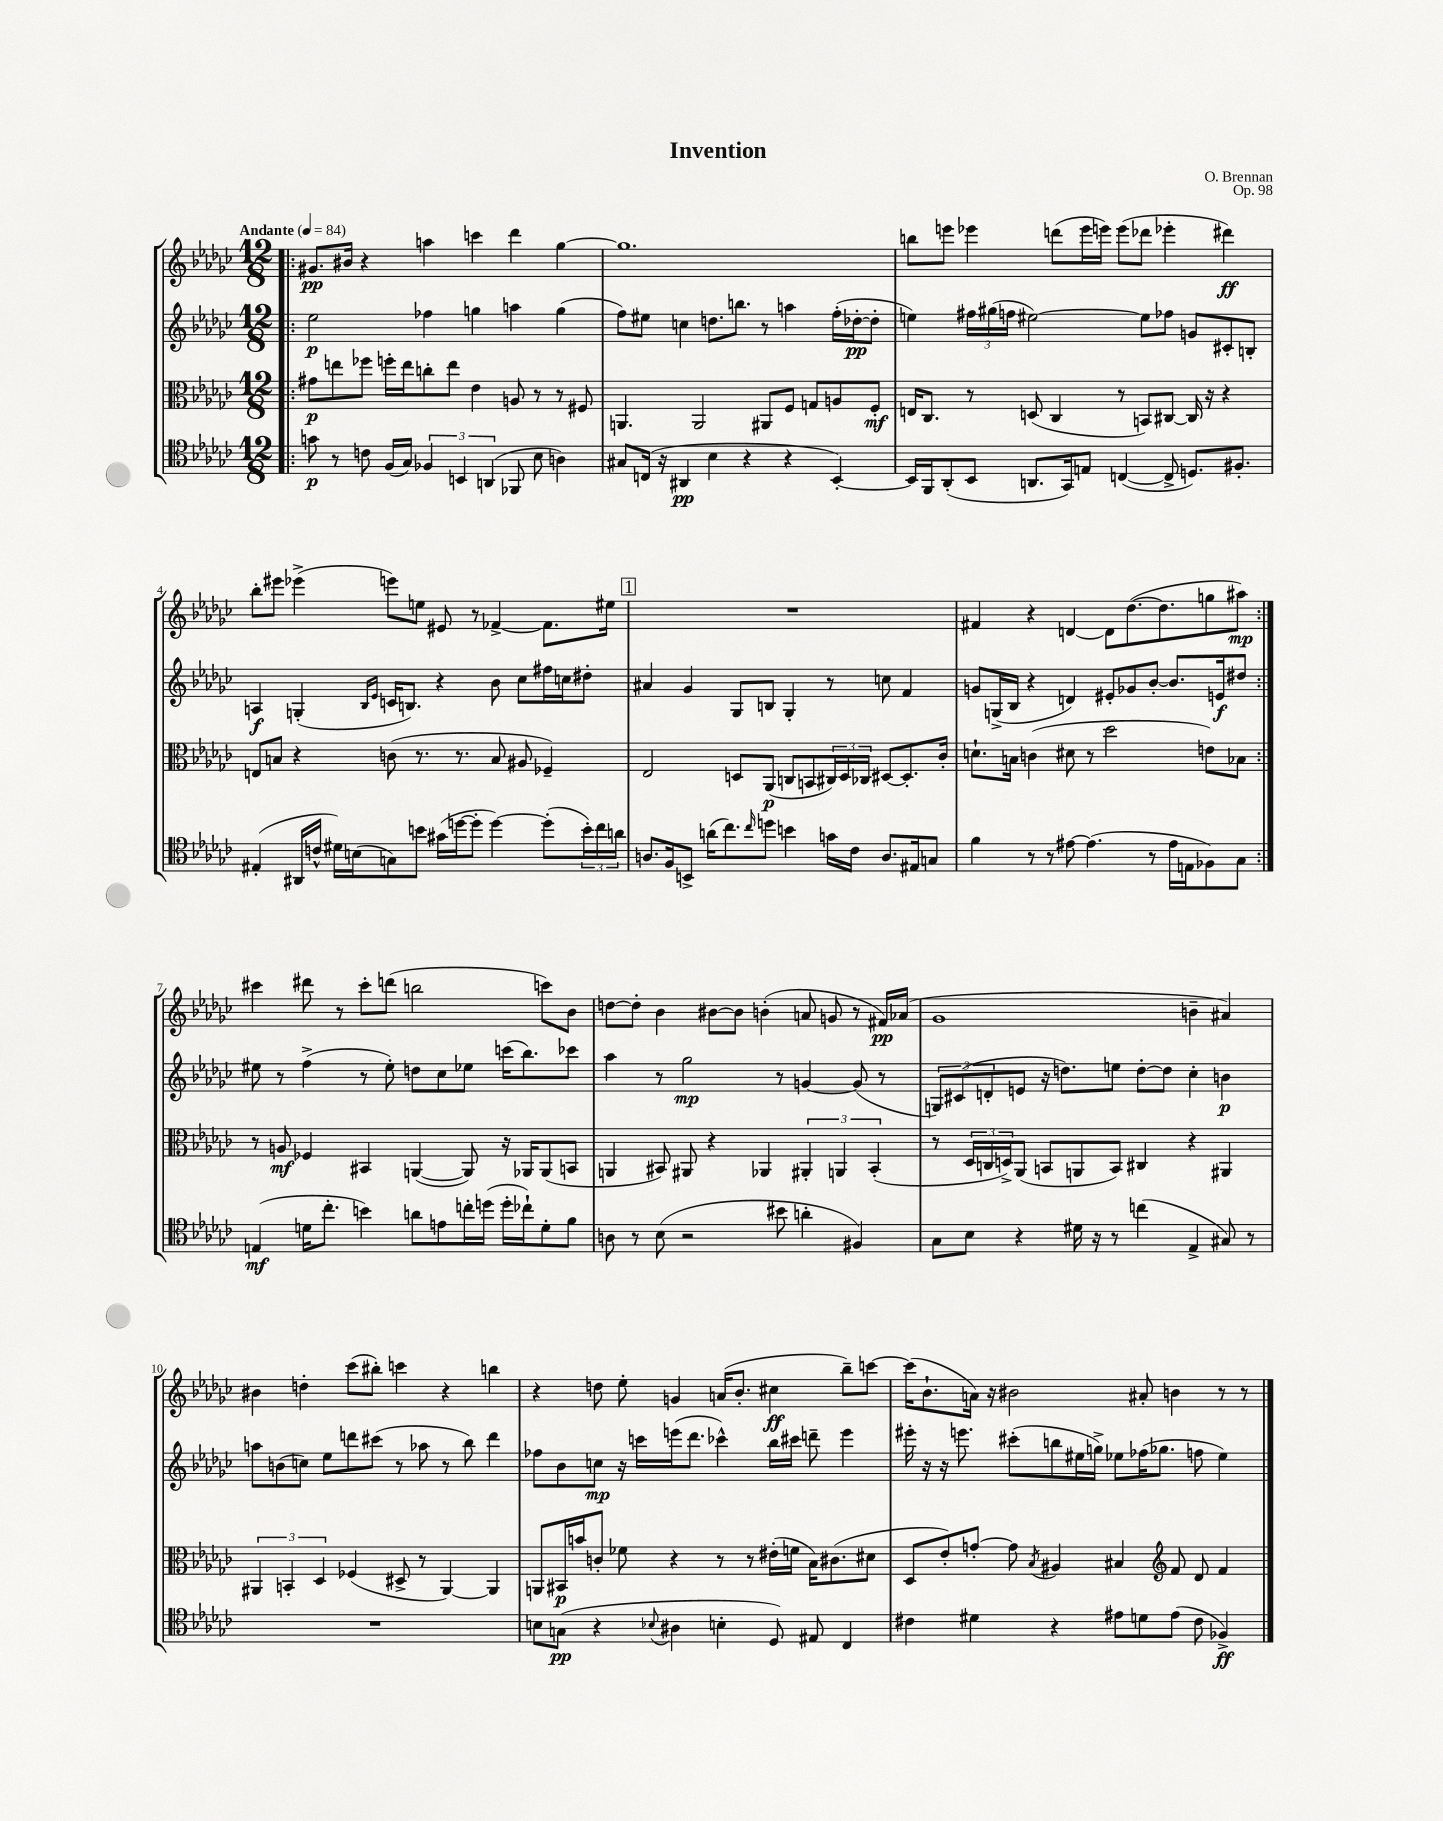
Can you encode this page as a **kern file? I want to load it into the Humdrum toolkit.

**kern	**dynam	**kern	**dynam	**kern	**dynam	**kern	**dynam
*part4	*part4	*part3	*part3	*part2	*part2	*part1	*part1
*staff4	*staff4	*staff3	*staff3	*staff2	*staff2	*staff1	*staff1
*clefC4	*	*clefC3	*	*clefG2	*	*clefG2	*
*k[b-e-a-d-g-c-]	*	*k[b-e-a-d-g-c-]	*	*k[b-e-a-d-g-c-]	*	*k[b-e-a-d-g-c-]	*
*M12/8	*	*M12/8	*	*M12/8	*	*M12/8	*
*MM84	*	*MM84	*	*MM84	*	*MM84	*
=1!|:	=1!|:	=1!|:	=1!|:	=1!|:	=1!|:	=1!|:	=1!|:
!	!	!	!	!	!	!LO:TX:a:B:t=Andante	!
8gn\	p	8g#X\L	p	2ee-\	p	8.g#X/L	pp
8r	.	8een\	.	.	.	.	.
.	.	.	.	.	.	16b#X/Jk	.
8cn\	.	8ff-X\J	.	.	.	4r	.
(16F/LL	.	16ffn'\LL	.	.	.	.	.
16G-/JJ)	.	16ee\J	.	.	.	.	.
6F-X/	.	8ccn'\	.	4ff-X\	.	4aan\	.
.	.	8ee\J	.	.	.	.	.
6BBn/	.	.	.	.	.	.	.
.	.	4e-\	.	4ggn\	.	4cccn\	.
(6AAn/	.	.	.	.	.	.	.
8FF-X/	.	8An/	.	4aan\	.	4ddd-\	.
8B-\	.	8r	.	.	.	.	.
4An\)	.	8r	.	(4gg\	.	[4gg-\	.
.	.	8F#X/	.	.	.	.	.
=2	=2	=2	=2	=2	=2	=2	=2
8G#X/L	.	4.AAn/	.	8ff\L)	.	1.gg-]	.
(16Cn/Jk	.	.	.	8ee#X\J	.	.	.
16r	.	.	.	.	.	.	.
4AA#X/	pp	.	.	4ccn\	.	.	.
.	.	2AA/	.	.	.	.	.
4B-\	.	.	.	8.ddn\L	.	.	.
.	.	.	.	8.bbn\J	.	.	.
4r	.	.	.	.	.	.	.
.	.	8AA#X/L	.	8r	.	.	.
4r	.	8F/J	.	4aan\	.	.	.
.	.	8Gn/L	.	.	.	.	.
[4BB-'/)	.	8An/	.	(16ff'\LL	.	.	.
.	.	.	.	[16dd-X'\J	pp	.	.
.	.	8F'/J	mf	8dd-'\J]	.	.	.
=3	=3	=3	=3	=3	=3	=3	=3
16BB-/LL]	.	16En/KL	.	4een\)	.	8bbn\L	.
16FF/J	.	8.C-/J	.	.	.	.	.
(8AA-'/	.	.	.	.	.	8eeen\J	.
8BB-/J	.	8r	.	24ff#X\LL	.	4eee-X\	.
.	.	.	.	(24gg#X\	.	.	.
.	.	.	.	24ffn\JJ	.	.	.
8.AAn/L	.	(8Dn/	.	[2ee#X\)	.	.	.
.	.	4C-/	.	.	.	(8dddn\L	.
16GG-/k)	.	.	.	.	.	.	.
8En/J	.	.	.	.	.	16eee-\L	.
.	.	.	.	.	.	16eeen\JJ)	.
([4Cn/	.	8r	.	.	.	(8eee\L	.
.	.	8BBn/L)	.	8ee#\L]	.	8ddd-X\J	.
8C^/]	.	[8C#X/J	.	8ff-X\J	.	4eee-X'\	.
8.Dn/L)	.	16C#/]	.	8gn/L	.	.	.
.	.	16r	.	.	.	.	.
.	.	4r	.	8c#X'/	.	4ddd#X\)	ff
8.F#X'/J	.	.	.	.	.	.	.
.	.	.	.	8Bn'/J	.	.	.
!!LO:LB:g=z
=4	=4	=4	=4	=4	=4	=4	=4
(4E#X'/	.	8En/L	.	4An/	f	8bb-'\L	.
.	.	8Bn/J	.	.	.	8eee#X\J	.
16AA#X/LL	.	4r	.	(4Gn'/	.	(4eee-X^\	.
16cn^^/JJ	.	.	.	.	.	.	.
16d#X\LL)	.	.	.	.	.	.	.
(16Bn\J	.	.	.	.	.	.	.
.	.	.	.	16qqB-/LL	.	.	.
.	.	.	.	16qqe-/JJ	.	.	.
8Gn\)	.	(8cn\	.	16cn/KL	.	8eeen\L)	.
.	.	.	.	8.Bn/J)	.	.	.
8bn\J	.	8.r	.	.	.	8een\J	.
(16g#X\LL	.	.	.	4r	.	8e#X/	.
[16ddn\J	.	8.r	.	.	.	.	.
8dd'\J]	.	.	.	.	.	8r	.
[4dd\)	.	8B/	.	8b-\	.	[4f-X^/	.
.	.	8A#X/	.	8cc-\L	.	.	.
(8dd'\L]	.	4F-X~/)	.	16ff#X\L	.	8.f-\L]	.
.	.	.	.	16ccn\J	.	.	.
24b'\L)	.	.	.	8dd#X'\J	.	.	.
24cc-\	.	.	.	.	.	.	.
.	.	.	.	.	.	16ee#X\Jk	.
24an\JJ	.	.	.	.	.	.	.
!!LO:REH:place=s1:t=1
=5	=5	=5	=5	=5	=5	=5	=5
8.An/L	.	2E-/	.	4a#X/	.	1.r	.
16F/k	.	.	.	.	.	.	.
8BBn^/J	.	.	.	4g-/	.	.	.
(16an\KL	.	.	.	.	.	.	.
8.cc-\)	.	.	.	.	.	.	.
.	.	8Dn/L	.	8G-/L	.	.	.
16qqcc-/	.	.	.	.	.	.	.
8ddn\J	.	(8AA-/J	p	8Bn/J	.	.	.
4bn\	.	8Cn/L	.	4G-'/	.	.	.
.	.	8BBn/	.	.	.	.	.
16gn\LL	.	24C#X/L)	.	8r	.	.	.
.	.	24D/	.	.	.	.	.
16c-\JJ	.	.	.	.	.	.	.
.	.	24C-X/JJ	.	.	.	.	.
8.A/L	.	[8D#X/L	.	8ccn\	.	.	.
.	.	8.D#'/]	.	4f/	.	.	.
16E#X/k	.	.	.	.	.	.	.
8Gn/J	.	.	.	.	.	.	.
.	.	16c-'/Jk	.	.	.	.	.
=6	=6	=6	=6	=6	=6	=6	=6
4f\	.	8.dn`\L	.	8gn/L	.	4f#X/	.
.	.	.	.	(16Gn^/L	.	.	.
.	.	16Bn\Jk	.	16B-/JJ	.	.	.
8r	.	(4cn\	.	4r	.	4r	.
8r	.	.	.	.	.	.	.
[8e#X\	.	8d#X\	.	4dn/)	.	[4dn/	.
(4.e#\]	.	8r	.	.	.	.	.
.	.	2dd-\	.	8e#X'/L	.	8d\L]	.
.	.	.	.	8g-X/	.	([8.dd-\	.
8r	.	.	.	[8b-'/J	.	.	.
.	.	.	.	.	.	8.dd-\]	.
16e#\LL	.	.	.	8.b-/L]	.	.	.
16En\J	.	.	.	.	.	.	.
8F-X\)	.	8en\L)	.	.	.	8ggn\	.
.	.	.	.	16en/k	f	.	.
8G-\J	.	8B-X\J	.	8dd#X/J	.	8aa#X\J)	mp
!!LO:LB:g=z
=7:|!	=7:|!	=7:|!	=7:|!	=7:|!	=7:|!	=7:|!	=7:|!
(4En/	mf	8r	.	8ee#X\	.	4ccc#X\	.
.	.	8An/	mf	8r	.	.	.
16dn\KL	.	4F-X/	.	(4ff^\	.	8ddd#X\	.
8.cc-'\J	.	.	.	.	.	.	.
.	.	.	.	.	.	8r	.
4bn\)	.	4BB#X/	.	8r	.	8ccc#'\L	.
.	.	.	.	8ee#'\)	.	(8dddn\J	.
8an\L	.	([4AAn/	.	8ddn\L	.	2bbn\	.
8en\	.	.	.	8cc-\	.	.	.
16ccn'\L	.	8AA/])	.	8ee-X\J	.	.	.
(16ddn\JJ	.	.	.	.	.	.	.
16dd'\LL	.	16r	.	(16cccn\KL	.	.	.
16cc-X`\J)	.	16AA-X/KL	.	8.bb-\)	.	.	.
8d'\	.	(8AA-/	.	.	.	8cccn\L)	.
8f\J	.	8BBn/J	.	8ccc-X\J	.	8b-\J	.
=8	=8	=8	=8	=8	=8	=8	=8
8An\	.	4AAn/	.	4aa-\	.	[8ddn\L	.
8r	.	.	.	.	.	8dd'\J]	.
(8B-\	.	8BB#X/)	.	8r	.	4b-\	.
2r	.	8AA#X/	.	2gg-\	mp	.	.
.	.	4r	.	.	.	[8b#X\L	.
.	.	.	.	.	.	8b#\J]	.
.	.	4AA-X/	.	.	.	(4bn'\	.
8b#X\	.	.	.	8r	.	.	.
4an'\	.	6AA#X'/	.	[4gn/	.	8an/	.
.	.	.	.	.	.	8gn/	.
.	.	6AAn/	.	.	.	.	.
4F#X/)	.	.	.	(8g/]	.	8r	.
.	.	(6BB#'/	.	.	.	.	.
.	.	.	.	8r	.	16f#X/LL)	pp
.	.	.	.	.	.	(16a-X/JJ	.
=9	=9	=9	=9	=9	=9	=9	=9
8G-\L	.	8r	.	12Gn/L)	.	1g-	.
.	.	.	.	(12c#X/	.	.	.
8B-\J	.	24D-/LL	.	.	.	.	.
.	.	24Cn/	.	12dn'/	.	.	.
.	.	24Dn^/J)	.	.	.	.	.
4r	.	(8AA-/J	.	8en/J	.	.	.
.	.	8BBn/L	.	16r	.	.	.
.	.	.	.	8.ddn\L)	.	.	.
16d#X\	.	8AAn/	.	.	.	.	.
16r	.	.	.	.	.	.	.
8r	.	8BB/J)	.	8een\J	.	.	.
(4ccn\	.	4C#X/	.	[8dd'\L	.	.	.
.	.	.	.	8dd\J]	.	.	.
4E-^/	.	4r	.	4cc-'\	.	4bn~\	.
8G#X/)	.	4AA#X/	.	4bn\	p	4a#X/)	.
8r	.	.	.	.	.	.	.
!!LO:LB:g=z
=10	=10	=10	=10	=10	=10	=10	=10
1.r	.	6AA#X/	.	8aan\L	.	4b#X\	.
.	.	.	.	(8bn\	.	.	.
.	.	6BBn'/	.	.	.	.	.
.	.	.	.	8ccn\J)	.	4ddn'\	.
.	.	6D-/	.	.	.	.	.
.	.	.	.	8ee-\L	.	.	.
.	.	(4F-X/	.	8dddn\	.	(8ccc-\L	.
.	.	.	.	(8ccc#X\J	.	8bb#X'\J)	.
.	.	8D#X^/	.	8r	.	4cccn\	.
.	.	8r	.	8aa-X\	.	.	.
.	.	[4AA#/)	.	8r	.	4r	.
.	.	.	.	8bb-\)	.	.	.
.	.	4AA#/]	.	4ddd\	.	4bbn\	.
=11	=11	=11	=11	=11	=11	=11	=11
8Bn\L	.	8AAn/L	.	8ff-X\L	.	4r	.
(8Gn\J	pp	16BB#X/L	p	8b-\	.	.	.
.	.	16bn/J	.	.	.	.	.
4r	.	8cn'/J	.	8ccn\J	mp	8ddn\	.
.	.	8f-X\	.	16r	.	8ee-'\	.
.	.	.	.	16cccn\LL	.	.	.
8qqB-X/	.	.	.	.	.	.	.
4A#X\	.	4r	.	(16eeen\J	.	4gn/	.
.	.	.	.	8.ddd-\J	.	.	.
4Bn'\	.	8r	.	4ccc-X^^\)	.	(16an/KL	.
.	.	.	.	.	.	8.b-'/J	.
.	.	8r	.	.	.	.	.
8D-/)	.	(16e#X'\LL	.	16bb-\LL	.	4cc#X\	ff
.	.	16fn\JJ	.	16ccc#X\JJ	.	.	.
8E#X/	.	16B-\KL)	.	8dddn~\	.	.	.
.	.	(8.c#X\	.	.	.	.	.
4C-/	.	.	.	4eee\	.	8bb-~\L)	.
.	.	8d#X\J	.	.	.	[8cccn\J	.
=12	=12	=12	=12	=12	=12	=12	=12
4c#X\	.	8D-/L	.	16eee#X'\	.	(16ccc\KL]	.
.	.	.	.	16r	.	8.b-`\	.
.	.	8e-'/)	.	16r	.	.	.
.	.	.	.	8.eeen\	.	.	.
4d#X\	.	[8gn'/J	.	.	.	16an\Jk)	.
.	.	.	.	.	.	16r	.
.	.	8g\]	.	(8ccc#X'\L	.	2b#X\	.
.	.	8qB-/	.	.	.	.	.
4r	.	4A#X/	.	8bbn\	.	.	.
.	.	.	.	16ee#X\L	.	.	.
.	.	.	.	16ggn^\JJ)	.	.	.
8e#X\L	.	4B#X/	.	8ee-X\L	.	.	.
8dn\	.	.	.	(16ff-X\K	.	8a#X'/	.
.	.	.	.	8.gg-X\J	.	.	.
*	*	*clefG2	*	*	*	*	*
(8e#\J	.	8f/	.	.	.	4bn\	.
8c#\	.	8d-/	.	8ffn\	.	.	.
4F-X^/)	ff	4f/	.	4ee-\)	.	8r	.
.	.	.	.	.	.	8r	.
==	==	==	==	==	==	==	==
*-	*-	*-	*-	*-	*-	*-	*-
